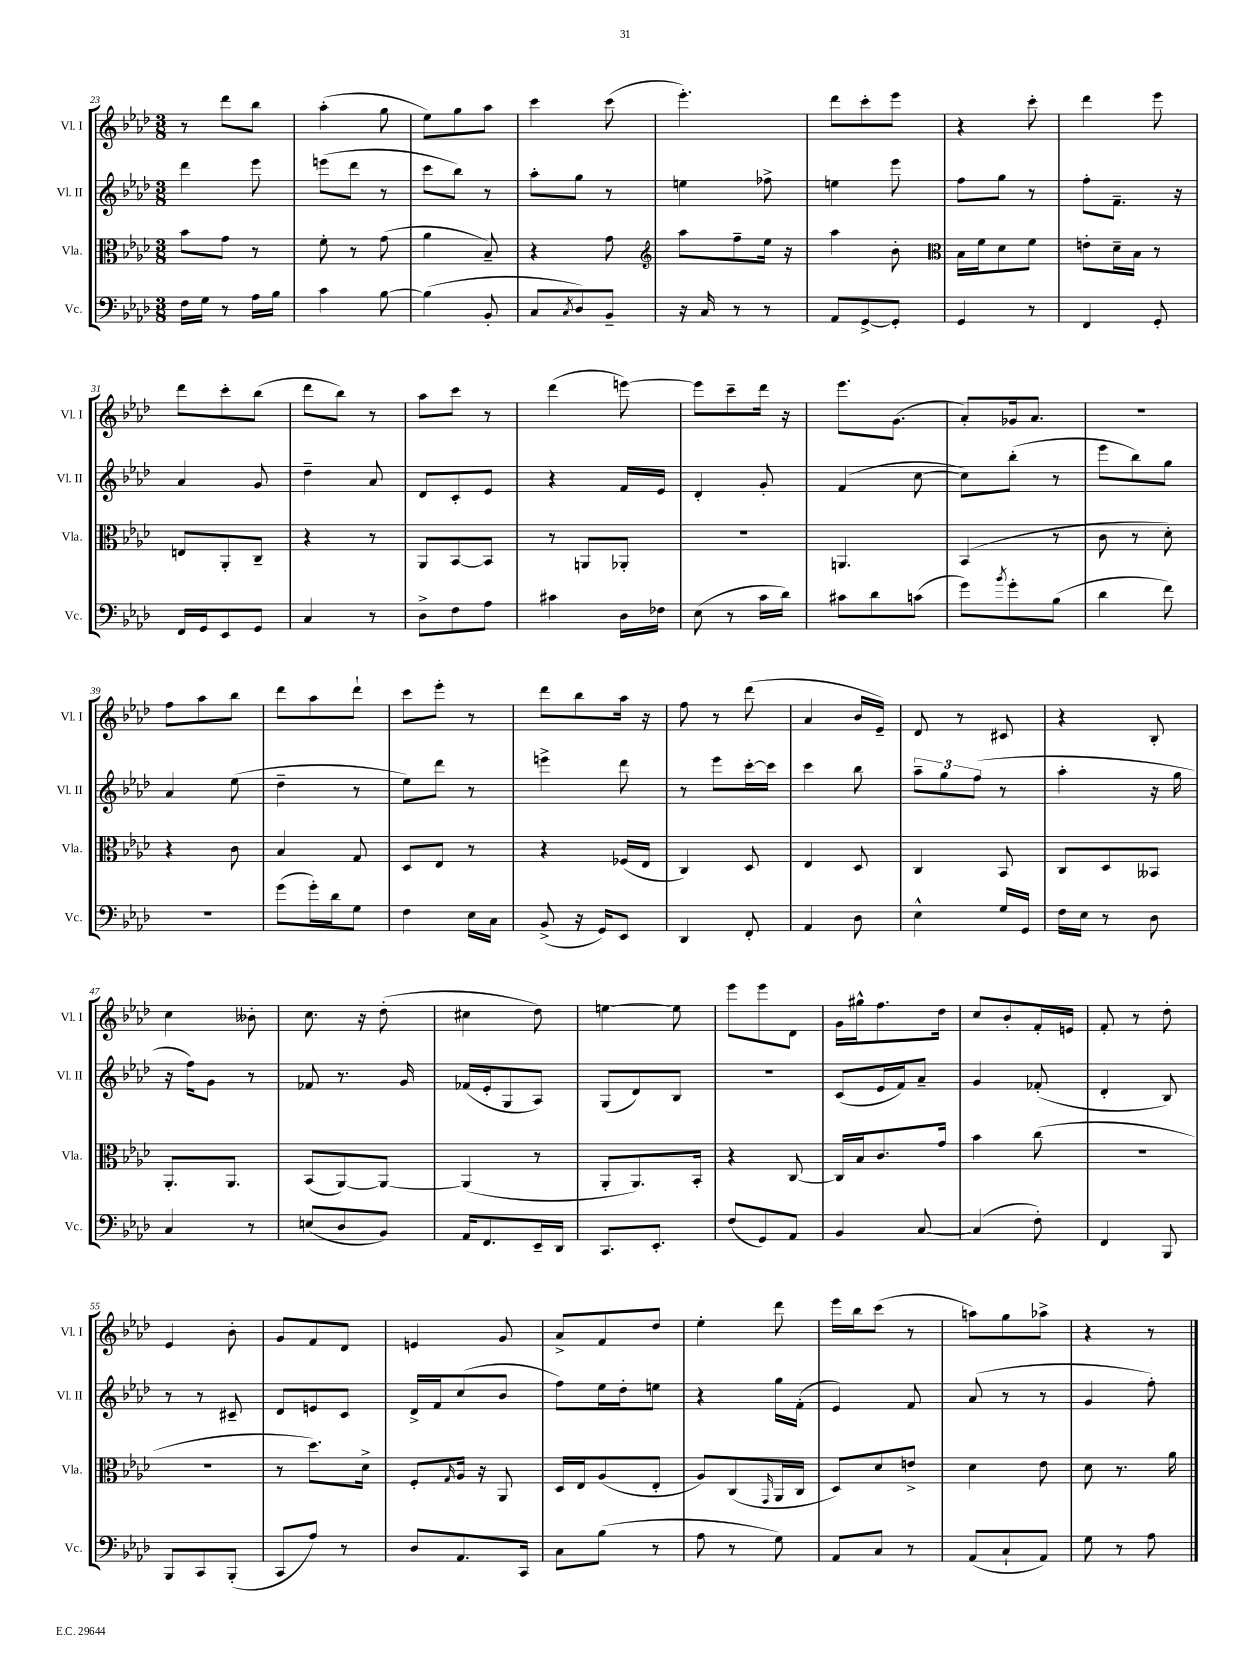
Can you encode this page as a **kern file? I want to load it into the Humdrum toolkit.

**kern	**kern	**kern	**kern
*staff4	*staff3	*staff2	*staff1
*clefF4	*clefC3	*clefG2	*clefG2
*k[b-e-a-d-]	*k[b-e-a-d-]	*k[b-e-a-d-]	*k[b-e-a-d-]
*M3/8	*M3/8	*M3/8	*M3/8
16F	8b-	4ddd-	8r
16G	.	.	.
8r	8g	.	8ddd-
16A-	8r	8eee-	8bb-
16B-	.	.	.
=	=	=	=
4c	8f'	(8eee	(4aa-'
.	8r	8ddd-	.
[8B-	(8g	8r	8gg
=	=	=	=
(4B-]	4a-	8ccc	8ee-)
.	.	8bb-)	8gg
8BB-'	8B-~)	8r	8aa-
=	=	=	=
8C	4r	8aa-'	4ccc
8qC	.	.	.
8D-)	.	8gg	.
8BB-~	8g	8r	(8ccc
=	=	=	=
*	*clefG2	*	*
16r	8aa-	4ee	4.eee-')
16C	.	.	.
8r	8ff~	.	.
8r	16ee-	8ff-^	.
.	16r	.	.
=	=	=	=
8AA-	4aa-	4ee	8ddd-
[8GG^	.	.	8ccc'
8GG']	8b-'	8eee-	8eee-
=	=	=	=
*	*clefC3	*	*
4GG	16B-	8ff	4r
.	16f	.	.
.	8d-	8gg	.
8r	8f	8r	8ccc'
=	=	=	=
4FF	8e'	8ff'	4ddd-
.	16d-~	8.f~	.
.	16B-	.	.
8GG'	8r	.	8eee-
.	.	16r	.
=	=	=	=
16FF	8E	4a-	8ddd-
16GG	.	.	.
8EE-	8AA-'	.	8ccc'
8GG	8C~	8g	(8bb-
=	=	=	=
4C	4r	4dd-~	8ddd-
.	.	.	8bb-)
8r	8r	8a-	8r
=	=	=	=
8D-^	8AA-	8d-	8aa-
8F	[8BB-	8c'	8ccc
8A-	8BB-]	8e-	8r
=	=	=	=
4c#	8r	4r	(4ddd-
.	8AA	.	.
16D-	8AA-'	16f	[8eee)
16F-	.	16e-	.
=	=	=	=
(8E-	4.r	4d-'	8eee]
8r	.	.	8ccc~
16c	.	8g'	16ddd-
16d-)	.	.	16r
=	=	=	=
8c#	4.AA	(4f	8.eee-
8d-	.	.	.
.	.	.	(8.g
(8c	.	[8cc	.
=	=	=	=
8g)	(4BB-	8cc])	8a-')
8qb-	.	.	.
8g'	.	(8bb-'	16g-
.	.	.	8.a-
(8B-	8r	8r	.
=	=	=	=
4d-	8c	8eee-	4.r
.	8r	8bb-)	.
8f)	8d-')	8gg	.
=	=	=	=
4.r	4r	4a-	8ff
.	.	.	8aa-
.	8c	(8ee-	8bb-
=	=	=	=
(8g	4B-	4dd-~	8ddd-
16g')	.	.	8aa-
16d-	.	.	.
8G	8G	8r	8ddd-`
=	=	=	=
4F	8D-	8ee-)	8ccc
.	8E-	8ddd-	8eee-'
16E-	8r	8r	8r
16C	.	.	.
=	=	=	=
(8BB-^	4r	4eee^	8ddd-
16r	.	.	8bb-
16GG)	.	.	.
8EE-	(16F-	8ddd-	16aa-
.	16E-	.	16r
=	=	=	=
4DD-	4C)	8r	8ff
.	.	8eee-	8r
8FF'	8D-	[16ccc'	(8ddd-
.	.	16ccc]	.
=	=	=	=
4AA-	4E-	4ccc	4a-
8D-	8D-	8bb-	16b-
.	.	.	16e-~)
=	=	=	=
4E-^^	4C	12aa-~	8d-
.	.	12gg	.
.	.	.	8r
.	.	(12ff	.
16G	8BB-	8r	8c#
16GG	.	.	.
=	=	=	=
16F	8C	4aa-'	4r
16E-	.	.	.
8r	8D-	.	.
8D-	8BB--	16r	8B-'
.	.	16gg	.
=	=	=	=
4C	8.AA-'	16r	4cc
.	.	16ff)	.
.	.	8g	.
.	8.AA-	.	.
8r	.	8r	8b--'
=	=	=	=
(8E	(8BB-	8f-	8.cc
8D-	[8AA-)	8.r	.
.	.	.	16r
8BB-)	8AA-_	.	(8dd-'
.	.	16g	.
=	=	=	=
16AA-	(4AA-]	(16f-	4cc#
8.FF	.	16e-'	.
.	.	8G	.
16EE-~	8r	8A-)	8dd-)
16DD-	.	.	.
=	=	=	=
8.CC	8AA-'	(8G	[4ee
.	8.AA-)	8d-)	.
8.EE-'	.	.	.
.	.	8B-	8ee]
.	16BB-'	.	.
=	=	=	=
(8F	4r	4.r	8eee-
8GG)	.	.	8eee-
8AA-	[8C	.	8d-
=	=	=	=
4BB-	16C]	(8c	16g
.	16B-	.	16gg#^^
.	8.c	16e-	8.ff
.	.	16f)	.
[8C	.	8a-~	.
.	16g	.	16dd-
=	=	=	=
(4C]	4b-	4g	8cc
.	.	.	8b-'
8F')	(8cc	(8f-'	16f'
.	.	.	16e
=	=	=	=
4FF	4.r	4d-'	8f'
.	.	.	8r
8BBB-	.	8B-)	8dd-'
=	=	=	=
8BBB-	4.r	8r	4e-
8CC	.	8r	.
(8BBB-'	.	8c#~	8b-'
=	=	=	=
8CC	8r	8d-	8g
8A-)	8.dd-)	8e	8f
8r	.	8c	8d-
.	16d-^	.	.
=	=	=	=
8D-	8F'	16d-^	4e
.	.	16f	.
.	16qqG	.	.
8.AA-	16A-	(8cc	.
.	16r	.	.
.	8AA-	8b-	8g
16CC	.	.	.
=	=	=	=
8C	16D-	8ff)	8a-^
.	16E-	.	.
(8B-	(8A-	16ee-	8f
.	.	16dd-'	.
8r	8E-'	8ee	8dd-
=	=	=	=
8A-	8A-)	4r	4ee-'
8r	(8C	.	.
.	16qqGG	.	.
8G)	16AA-	16gg	8ddd-
.	16C	(16f'	.
=	=	=	=
8AA-	8D-)	4e-)	16eee-
.	.	.	16bb-
8C	8d-	.	(8ccc
8r	8e^	8f	8r
=	=	=	=
(8AA-	4d-	(8a-	8aa)
8C`	.	8r	8gg
8AA-)	8e-	8r	8aa-^
=	=	=	=
8G	8d-	4g	4r
8r	8.r	.	.
8A-	.	8ff')	8r
.	16a-	.	.
==	==	==	==
*-	*-	*-	*-
